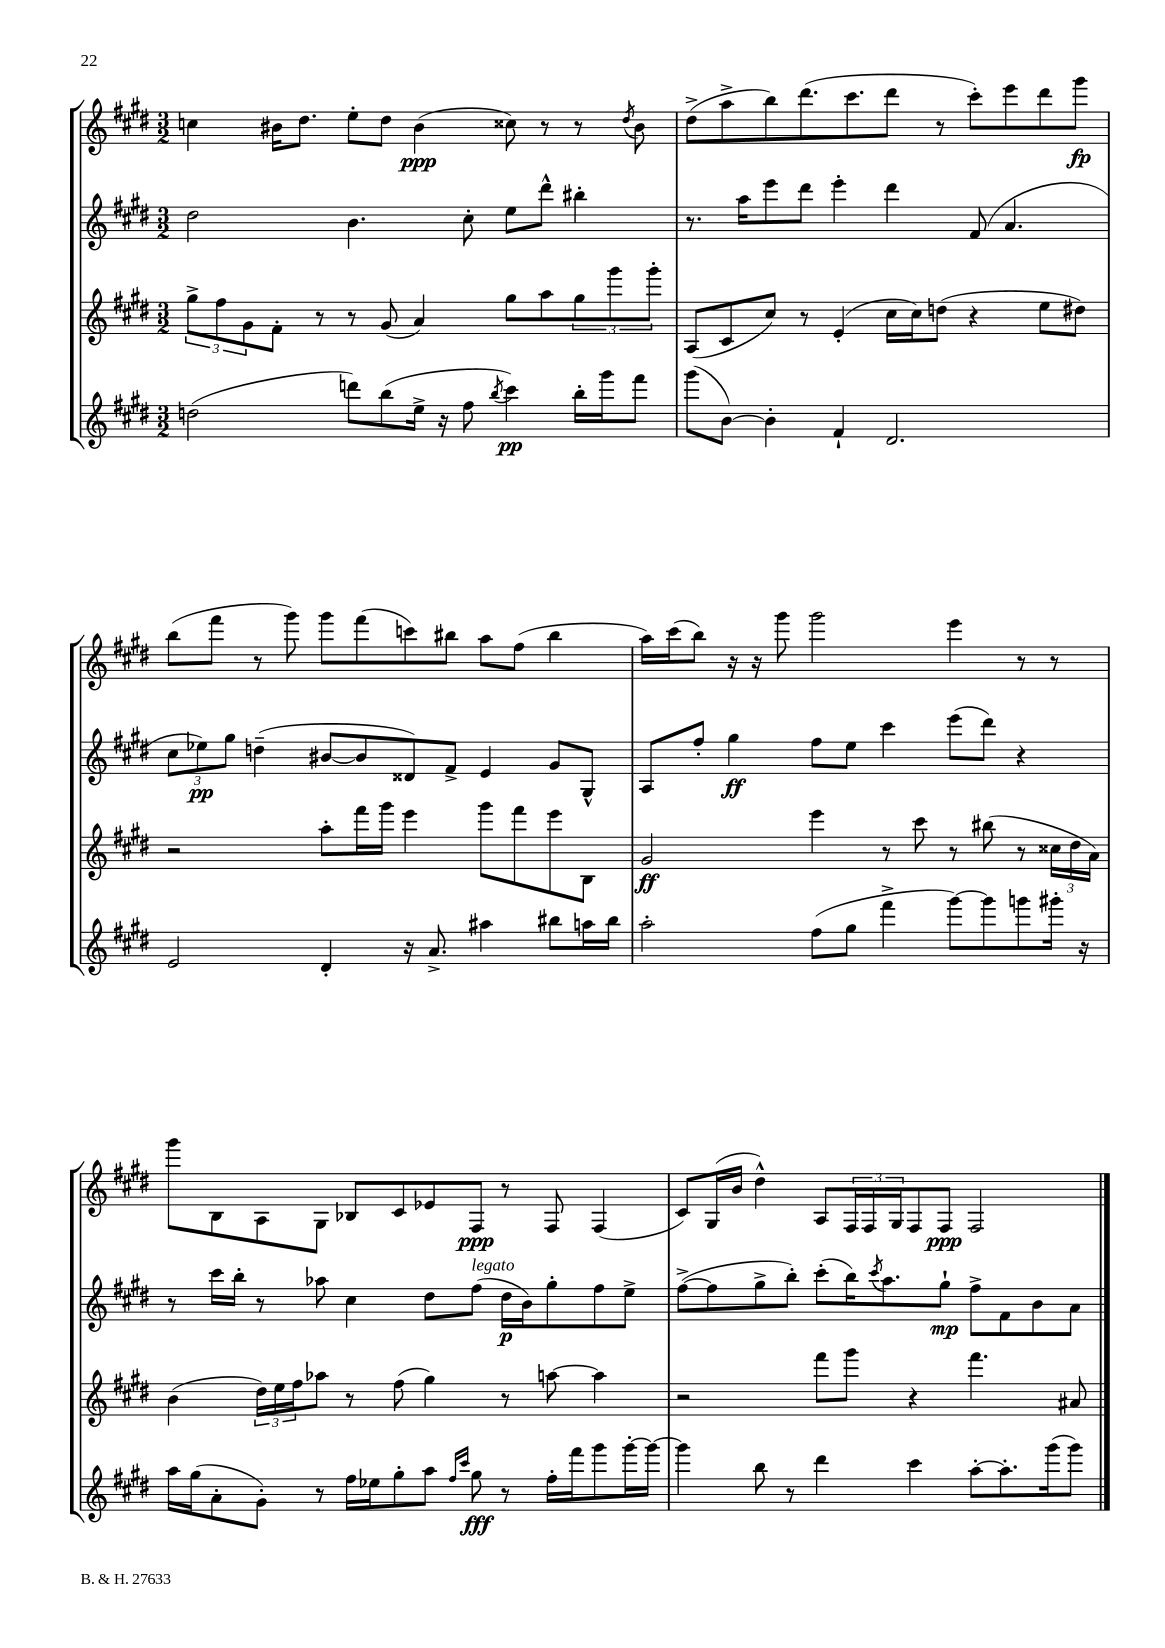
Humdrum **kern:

**kern	**kern	**kern	**kern
*staff4	*staff3	*staff2	*staff1
*clefG2	*clefG2	*clefG2	*clefG2
*k[f#c#g#d#]	*k[f#c#g#d#]	*k[f#c#g#d#]	*k[f#c#g#d#]
*M3/2	*M3/2	*M3/2	*M3/2
(2dd	12gg#^	2dd#	4cc
.	12ff#	.	.
.	12g#	.	.
.	8f#'	.	16b#
.	.	.	8.dd#
.	8r	.	.
8ddd)	8r	4.b	8ee'
(8bb	(8g#	.	8dd#
16ee^	4a)	.	(4b#
16r	.	.	.
8ff#	.	8cc#'	.
8qbb	.	.	.
4ccc#)	8gg#	8ee	8cc##)
.	8aa	8ddd#^^	8r
16bb'	12gg#	4bb#'	8r
16ggg#	.	.	.
.	12ggg#	.	.
.	.	.	8qdd#
8fff#	.	.	8b#
.	12ggg#'	.	.
=	=	=	=
(8ggg#	(8A	8.r	(8dd#^
[8b)	8c#	.	8aa^
.	.	16aa	.
4b']	8cc#)	8eee	8bb)
.	8r	8ddd#	(8.ddd#
4f#`	(4e'	4eee'	.
.	.	.	8.ccc#
2.d#	16cc#	4ddd#	8ddd#
.	16cc#)	.	.
.	(8dd	.	8r
.	4r	(8f#	8ccc#')
.	.	4.a	8eee
.	8ee	.	8ddd#
.	8dd#)	.	8ggg#
=	=	=	=
2e	2r	12cc#	(8bb
.	.	12ee-)	.
.	.	.	8fff#
.	.	12gg#	.
.	.	(4dd~	8r
.	.	.	8ggg#)
4d#'	8aa'	[8b#	8ggg#
.	16fff#	8b#]	(8fff#
.	16ggg#	.	.
16r	4eee	8d##)	8ccc)
8.a^	.	.	.
.	.	8f#^	8bb#
4aa#	8ggg#	4e	8aa
.	8fff#	.	(8ff#
8bb#	8eee	8g#	4bb#
16aa	8B	8G#^^	.
16bb#	.	.	.
=	=	=	=
2aa'	2g#	8A	16aa)
.	.	.	(16ccc#
.	.	8ff#'	8bb)
.	.	4gg#	16r
.	.	.	16r
.	.	.	8ggg#
(8ff#	4eee	8ff#	2ggg#
8gg#	.	8ee	.
4fff#^	8r	4ccc#	.
.	8ccc#	.	.
[8ggg#)	8r	(8eee	4eee
8ggg#]	(8bb#	8ddd#)	.
8ggg	8r	4r	8r
16ggg#'	24cc##	.	8r
.	24dd#	.	.
16r	.	.	.
.	24a)	.	.
=	=	=	=
16aa	(4b	8r	8ggg#
(16gg#	.	.	.
8a'	.	16ccc#	8B
.	.	16bb'	.
8g#')	24dd#)	8r	8A
.	24ee	.	.
.	24ff#	.	.
8r	8aa-	8aa-	8G#
16ff#	8r	4cc#	8B-
16ee-	.	.	.
8gg#'	(8ff#	.	8c#
8aa	4gg#)	8dd#	8e-
16qqff#	.	.	.
16qqccc#	.	.	.
8gg#	.	(8ff#	8F#
8r	8r	16dd#	8r
.	.	16b)	.
16ff#'	[8aa	8gg#'	8F#
16fff#	.	.	.
8ggg#	4aa]	8ff#	(4F#
[16ggg#'	.	8ee^	.
16ggg#_	.	.	.
=	=	=	=
4ggg#]	2r	([8ff#^	8c#)
.	.	8ff#]	(16G#
.	.	.	16b
8bb	.	8gg#^	4dd#^^)
8r	.	8bb')	.
4ddd#	8fff#	(8ccc#'	8A
.	8ggg#	16bb)	24F#
.	.	.	24F#
.	.	8qccc#	.
.	.	8.aa	.
.	.	.	24G#
4ccc#	4r	.	8F#
.	.	8gg#`	8F#
[8aa'	4.fff#	8ff#^	2F#
8.aa']	.	8f#	.
.	.	8b	.
(16ggg#	.	.	.
8ggg#)	8a#	8a	.
==	==	==	==
*-	*-	*-	*-
